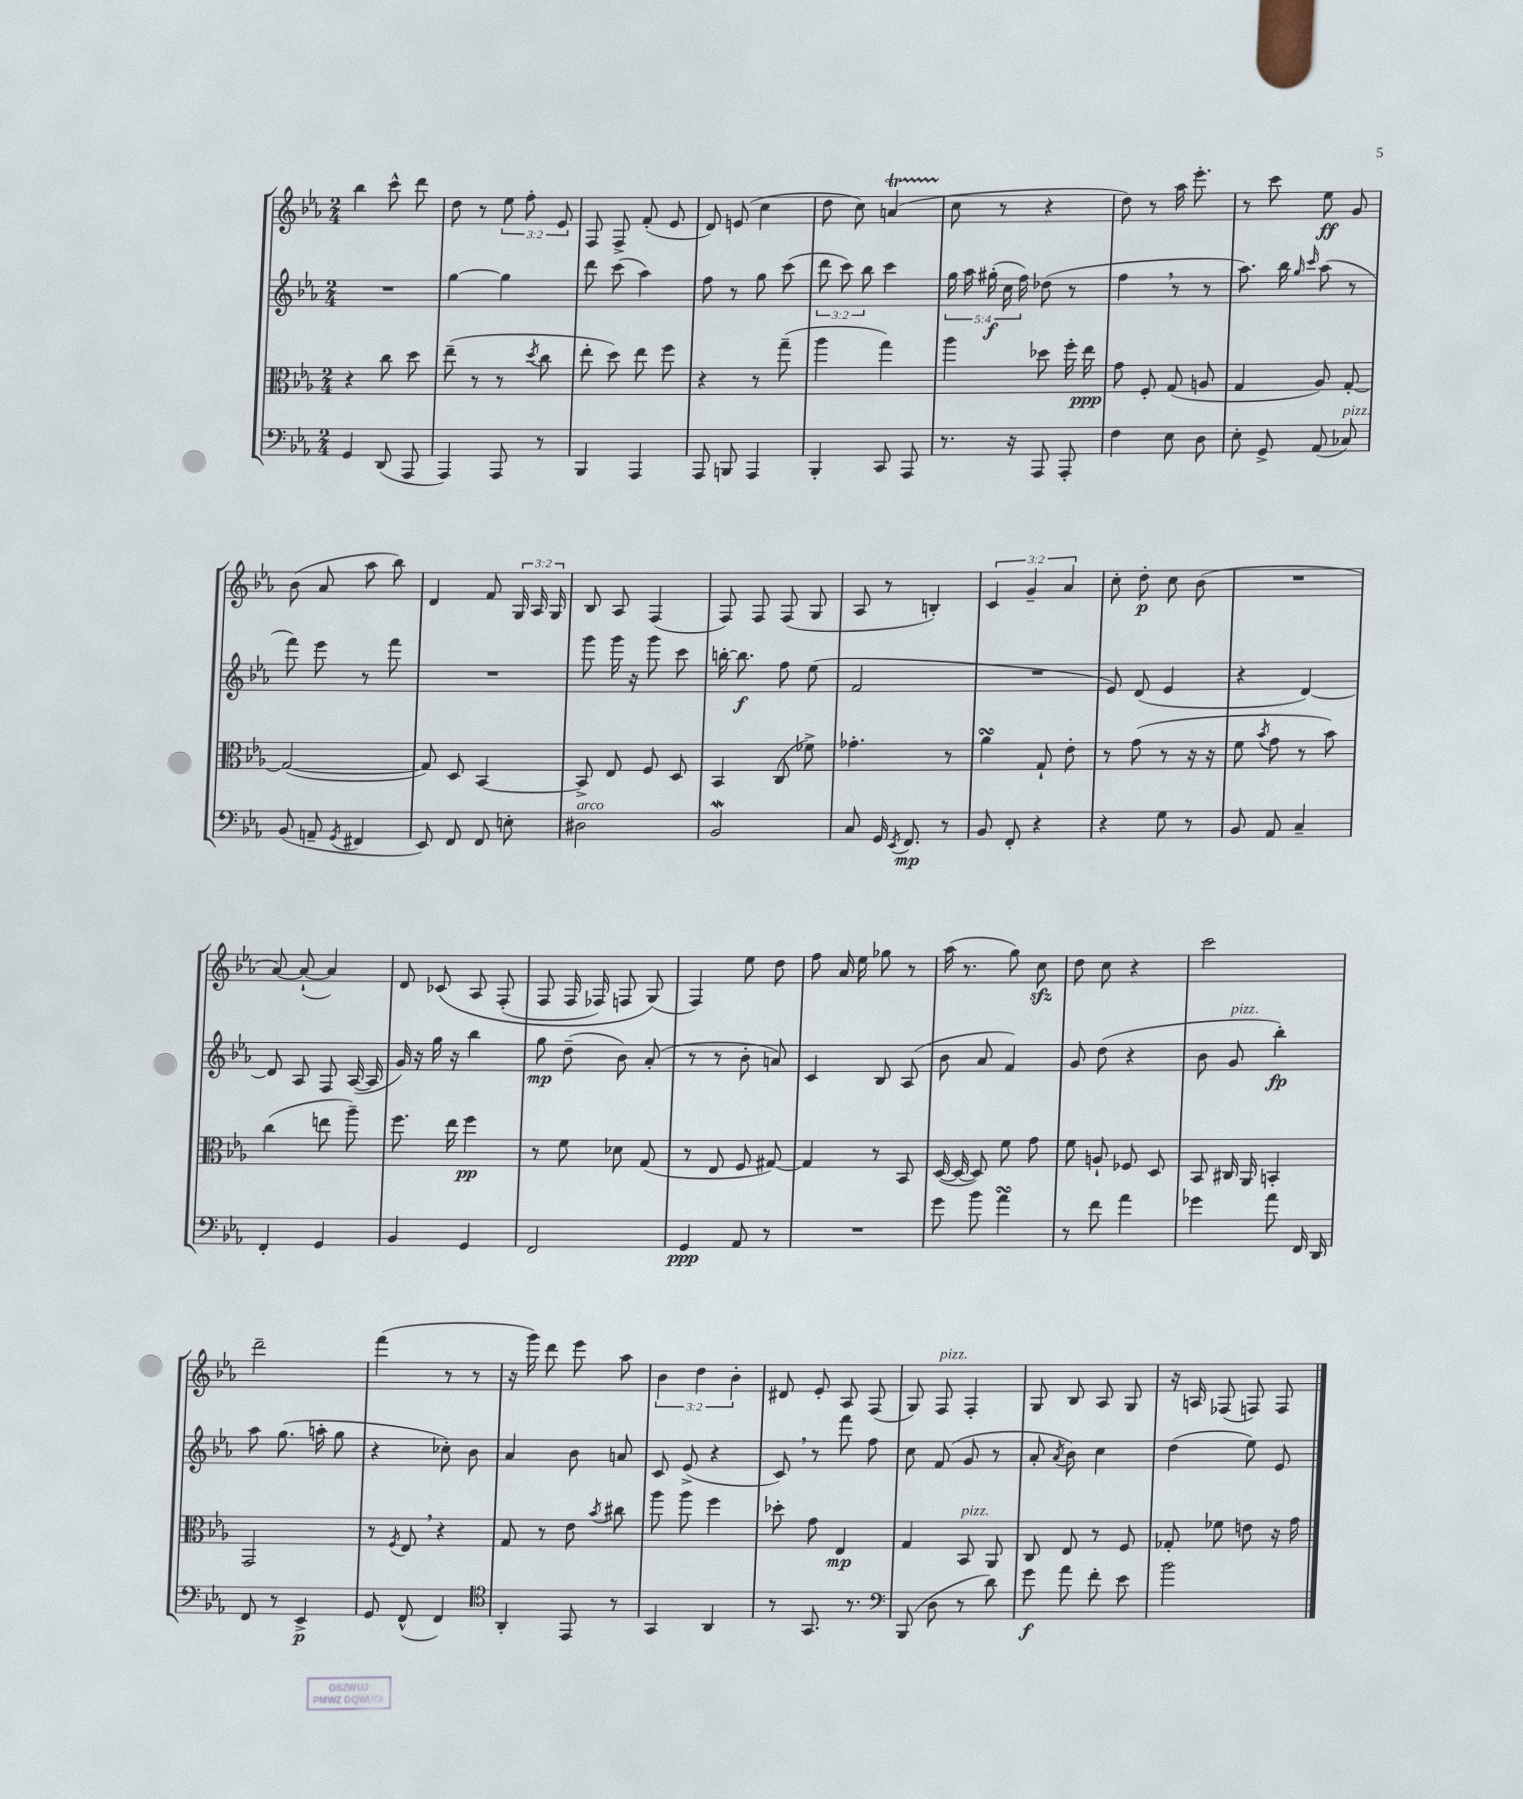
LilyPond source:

<<
\new StaffGroup <<
\new Staff = "s0" {
    \clef treble \key ees \major \numericTimeSignature \time 2/4 \override Staff.TupletNumber.text = #tuplet-number::calc-fraction-text
    \autoBeamOff bes''4 c'''8-^ d'''8 |
    d''8 r8 \tuplet 3/2 { ees''8 f''8-. ees'8 } |
    f8 f8-> f'8-.( ees'8 |
    d'8) e'8( c''4 |
    d''8 c''8) a'4\startTrillSpan( |
    c''8\stopTrillSpan r8 r4 |
    d''8) r8 aes''16 ees'''8.-. |
    r8 c'''8 ees''8\ff g'8 |
    bes'8( aes'8 aes''8 bes''8) |
    d'4 f'8 \tuplet 3/2 { g16 aes16 g16 } |
    bes8 aes8 f4( |
    f8) f8 f8( g8 |
    aes8 r8 b4-.) |
    \tuplet 3/2 { c'4 g'4-- aes'4 } |
    c''8-. d''8-.\p c''8 bes'8( |
    R2 |
    aes'8~) aes'8~-!( aes'4) |
    d'8 ces'8\( aes8 f8-.( |
    f8 f16 fes16) f8 g8(\) |
    f4) ees''8 d''8 |
    f''8 aes'16 ees''16 ges''8 r8 |
    aes''16( r8. g''8) c''8\sfz |
    d''8 c''8 r4 |
    c'''2 |
    d'''2-- |
    f'''4( r8 r8 |
    r16 g'''16) d'''8 ees'''8 aes''8 |
    \tuplet 3/2 { bes'4 d''4 bes'4-. } |
    dis'8 ees'8-. aes8 f8( |
    g8) f8^\markup { \italic "pizz." } f4-. |
    g8 bes8 aes8 g8 |
    r16 a16 fes8( f8) f8 \bar "|." |
}
\new Staff = "s1" {
    \clef treble \key ees \major \numericTimeSignature \time 2/4 \override Staff.TupletNumber.text = #tuplet-number::calc-fraction-text
    \autoBeamOff R2 |
    g''4~ g''4 |
    d'''8 c'''8( aes''4) |
    f''8 r8 g''8 c'''8( |
    \tuplet 3/2 { d'''8 c'''8) bes''8 } c'''4 |
    \tuplet 5/4 { g''16 aes''16 gis''16-.\f( c''16 f''16) } des''8( r8 |
    f''4 \breathe r8 r8 |
    aes''8.) bes''16 \grace { g''16 c'''16 } aes''8( r8 |
    f'''8) ees'''8 r8 f'''8 |
    R2 |
    g'''8 g'''16 r16 g'''8 c'''8 |
    b''16~-. b''8.\f f''8 ees''8( |
    f'2 |
    R2 |
    ees'8) d'8( ees'4 |
    r4 d'4~) |
    d'8 aes8 f8 aes16~( aes16 |
    g'16) r16 g''16 r16 bes''4 |
    g''8\mp d''8--( bes'8) aes'8-.( |
    r8 r8 bes'8-. a'8) |
    c'4 bes8 aes8( |
    bes'8 aes'8 f'4) |
    g'8 d''8( r4 |
    bes'8 g'8^\markup { \italic "pizz." } bes''4-.\fp) |
    aes''8 g''8.( a''16-. g''8 |
    r4 ces''8-.) bes'8 |
    aes'4 bes'8 a'8 |
    c'8 ees'8->( r4 |
    c'8) \breathe r8 f'''8 f''8 |
    c''8 f'8( g'8 r8 |
    aes'8-. \acciaccatura { aes'8 } bes'8) c''4 |
    d''4( ees''8) ees'8 \bar "|." |
}
\new Staff = "s2" {
    \clef alto \key ees \major \numericTimeSignature \time 2/4
    \autoBeamOff r4 c''8 d''8 |
    ees''8--( r8 r8 \acciaccatura { d''8 } c''8 |
    ees''8-. d''8) ees''8 f''8 |
    r4 r8 g''8--( |
    aes''4 g''4) |
    aes''4 des''8 f''16-. ees''16\ppp |
    g'8 f8-. g8( a8 |
    g4 aes8) g8~-. |
    g2~( |
    g8) d8 bes,4~ |
    bes,8-> ees8 f8 d8 |
    bes,4 c8( fes'8->) |
    ges'4.-. r8 |
    aes'4\turn g8-! ees'8-. |
    r8 g'8( r8 r16 r16 |
    f'8 \acciaccatura { bes'8 } g'8 r8 bes'8) |
    c''4( e''8 aes''8--) |
    f''8. ees''16 f''4\pp |
    r8 f'8 des'8 g8( |
    r8 ees8 f8 gis8~) |
    gis4 r8 bes,8 |
    d16~( d16~ d8) f'8 g'8 |
    f'8 a8-! fes8 d8 |
    bes,8 cis16 aes,16 b,4-. |
    g,2 |
    r8 \acciaccatura { f8 } ees8 \breathe r4 |
    g8 r8 ees'8 \acciaccatura { bes'8 } cis''8 |
    aes''8 aes''8 f''4 |
    des''8-. g'8 ees4\mp |
    g4 bes,8^\markup { \italic "pizz." } aes,8 |
    c8 ees8 r8 f8 |
    ges8-. fes'8 e'8 r16 g'16 \bar "|." |
}
\new Staff = "s3" {
    \clef bass \key ees \major \numericTimeSignature \time 2/4
    \autoBeamOff g,4 d,8( aes,,8 |
    aes,,4) aes,,8 r8 |
    bes,,4 aes,,4 |
    aes,,8 b,,8 aes,,4 |
    bes,,4-. c,8 aes,,8 |
    r8. r16 aes,,8 aes,,8-. |
    f4 ees8 d8 |
    ees8-. g,8-> aes,8( ces8^\markup { \italic "pizz." }) |
    bes,8( a,8-- \acciaccatura { g,8 } fis,4 |
    ees,8) f,8 f,8 e8-. |
    dis2^\markup { \italic "arco" } |
    bes,2\mordent |
    c8 g,16 \acciaccatura { ees,8 } f,8.\mp r8 |
    bes,8 f,8-. r4 |
    r4 g8 r8 |
    bes,8 aes,8 c4-- |
    f,4-. g,4 |
    bes,4 g,4 |
    f,2 |
    g,4\ppp aes,8 r8 |
    R2 |
    g'8 bes'8 aes'4\turn |
    r8 f'8 aes'4 |
    ges'4 aes'8 f,16 d,16 |
    f,8 r8 ees,4->\p |
    g,8 f,8-^( f,4) |
    \clef tenor aes,4-. ees,8 r8 |
    g,4 aes,4 |
    r8 g,8. r8. |
    \clef bass bes,,8( d8 r8 d'8) |
    g'8\f aes'8 f'8-. ees'8 |
    bes'2 \bar "|." |
}
>>
>>
\layout { \context { \Score \remove "Bar_number_engraver" } }
